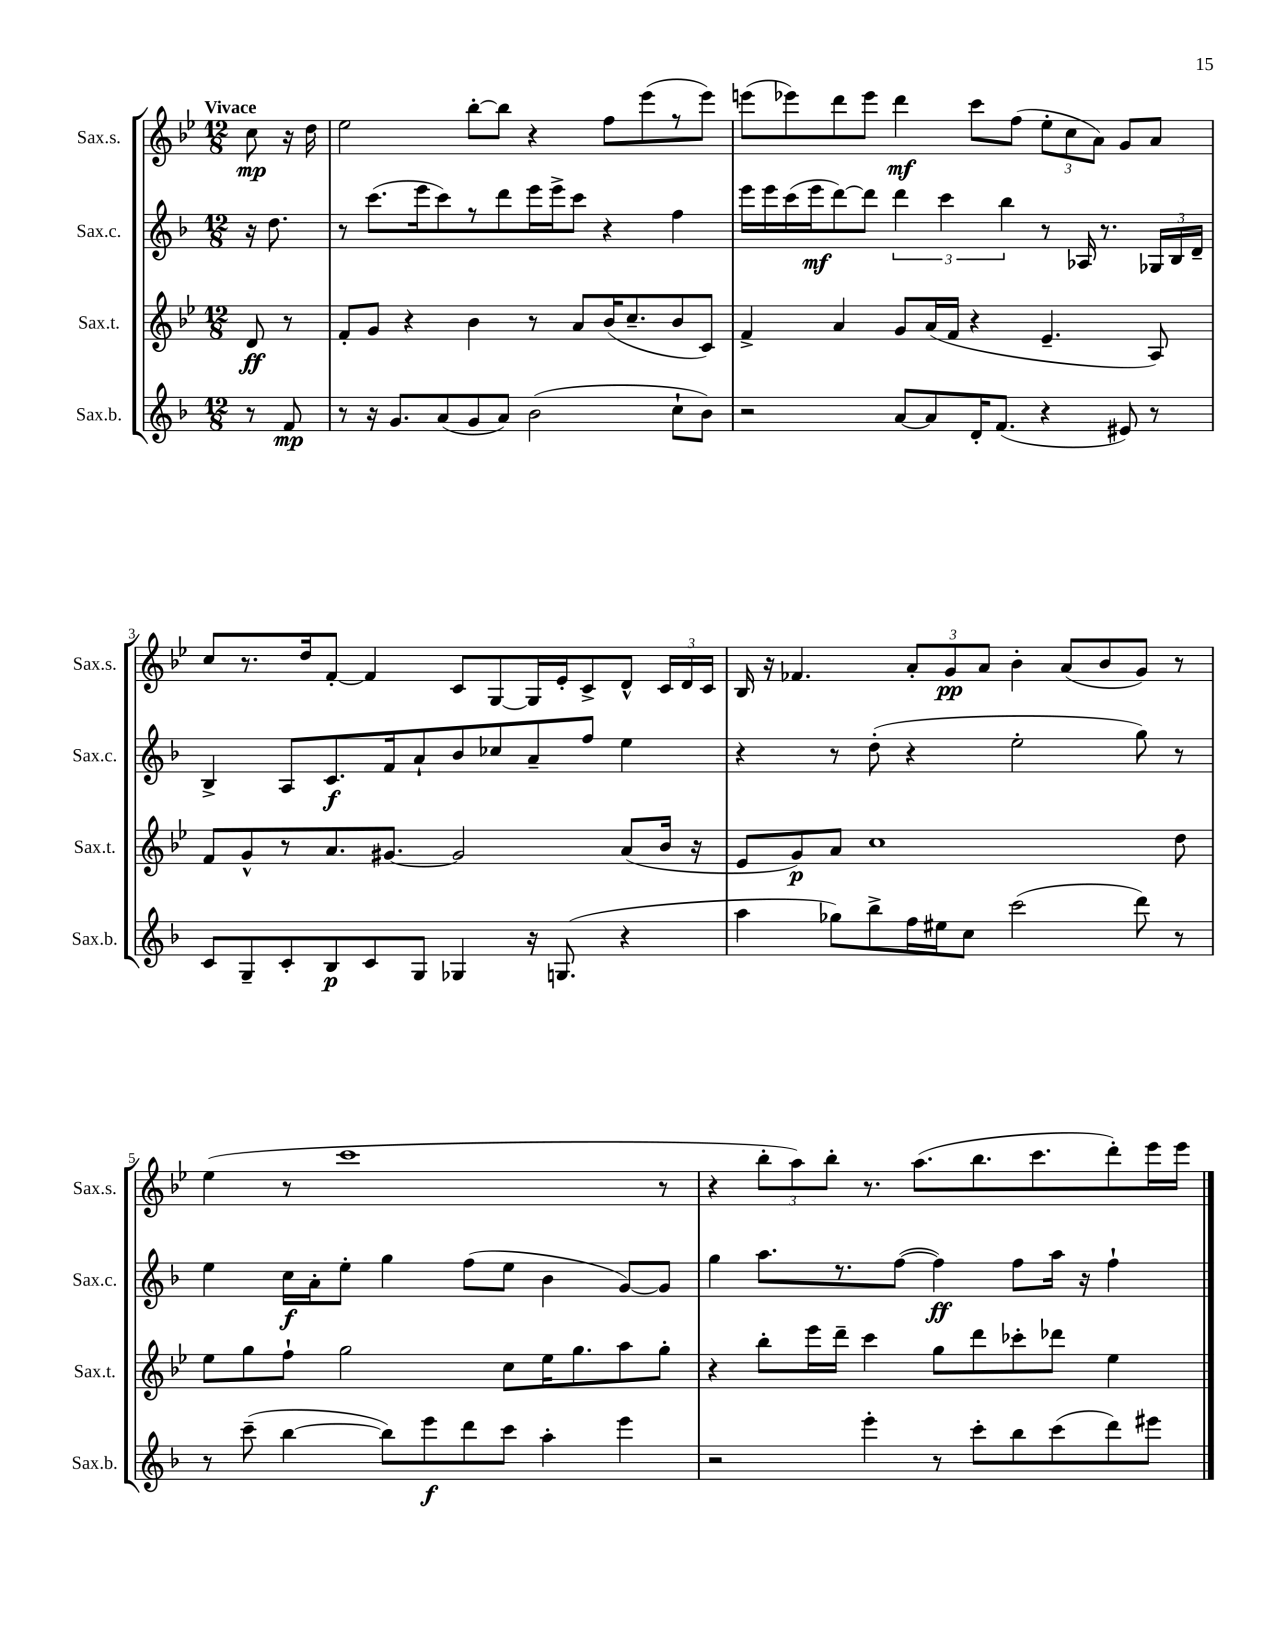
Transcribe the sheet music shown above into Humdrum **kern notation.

**kern	**kern	**kern	**kern
*staff4	*staff3	*staff2	*staff1
*clefG2	*clefG2	*clefG2	*clefG2
*k[b-]	*k[b-e-]	*k[b-]	*k[b-e-]
*M12/8	*M12/8	*M12/8	*M12/8
8r	8d	16r	8cc
.	.	8.dd	.
8f	8r	.	16r
.	.	.	16dd
=	=	=	=
8r	8f'	8r	2ee-
16r	8g	(8.ccc	.
8.g	.	.	.
.	4r	.	.
.	.	16eee	.
(8a	.	8ccc)	.
8g	4b-	8r	[8bb-'
8a)	.	8ddd	8bb-]
(2b-	8r	16eee	4r
.	.	16eee^	.
.	8a	8ccc	.
.	(16b-	4r	8ff
.	8.cc~	.	.
.	.	.	(8eee-
8cc`	8b-	4ff	8r
8b-)	8c)	.	8eee-)
=	=	=	=
2r	4f^	16eee	(8eee
.	.	16eee	.
.	.	(16ccc	8eee-)
.	.	16eee	.
.	4a	[8ddd)	8ddd
.	.	8ddd]	8eee-
[8a	8g	6ddd	4ddd
8a]	(16a	.	.
.	.	6ccc	.
.	16f	.	.
16d'	4r	.	8ccc
(8.f	.	.	.
.	.	6bb-	.
.	.	.	(8ff
4r	4.e-~	8r	12ee-'
.	.	.	12cc
.	.	16A-	.
.	.	.	12a)
.	.	8.r	.
8e#)	.	.	8g
8r	8A)	24G-	8a
.	.	24B-	.
.	.	24d~	.
=	=	=	=
8c	8f	4B-^	8cc
8G~	8g^^	.	8.r
8c'	8r	8A	.
.	.	.	16dd
8B-	8.a	8.c	[8f'
8c	.	.	4f]
.	[8.g#	16f	.
8G	.	8a`	.
4G-	2g#]	8b-	8c
.	.	8cc-	[8G
16r	.	8a~	16G]
(8.G	.	.	16e-'
.	.	8ff	8c^
4r	(8a	4ee	8d^^
.	16b-	.	24c
.	.	.	24d
.	16r	.	.
.	.	.	24c
=	=	=	=
4aa	8e-	4r	16B-
.	.	.	16r
.	8g)	.	4.f-
8gg-)	8a	8r	.
8bb-^	1cc	(8dd'	.
16ff	.	4r	12a'
16ee#	.	.	.
.	.	.	12g
8cc	.	.	.
.	.	.	12a
(2ccc	.	2ee'	4b-'
.	.	.	(8a
.	.	.	8b-
8ddd)	.	8gg)	8g)
8r	8dd	8r	8r
=	=	=	=
8r	8ee-	4ee	(4ee-
(8ccc~	8gg	.	.
[4bb-	8ff`	16cc	8r
.	.	16a'	.
.	2gg	8ee'	1ccc
8bb-])	.	4gg	.
8eee	.	.	.
8ddd	.	(8ff	.
8ccc	8cc	8ee	.
4aa'	16ee-	4b-	.
.	8.gg	.	.
4eee	8aa	[8g)	.
.	8gg'	8g]	8r
=	=	=	=
2r	4r	4gg	4r
.	8bb-'	8.aa	12bb-'
.	.	.	12aa)
.	16eee-	.	.
.	.	.	12bb-'
.	16ddd~	8.r	.
4eee'	4ccc	.	8.r
.	.	([8ff	.
.	.	.	(8.aa
8r	8gg	4ff])	.
8ccc'	8ddd	.	8.bb-
8bb-	8ccc-'	8ff	.
.	.	.	8.ccc
(8ccc	8ddd-	16aa	.
.	.	16r	.
8ddd)	4ee-	4ff`	8ddd')
8eee#	.	.	16eee-
.	.	.	16eee-
==	==	==	==
*-	*-	*-	*-
